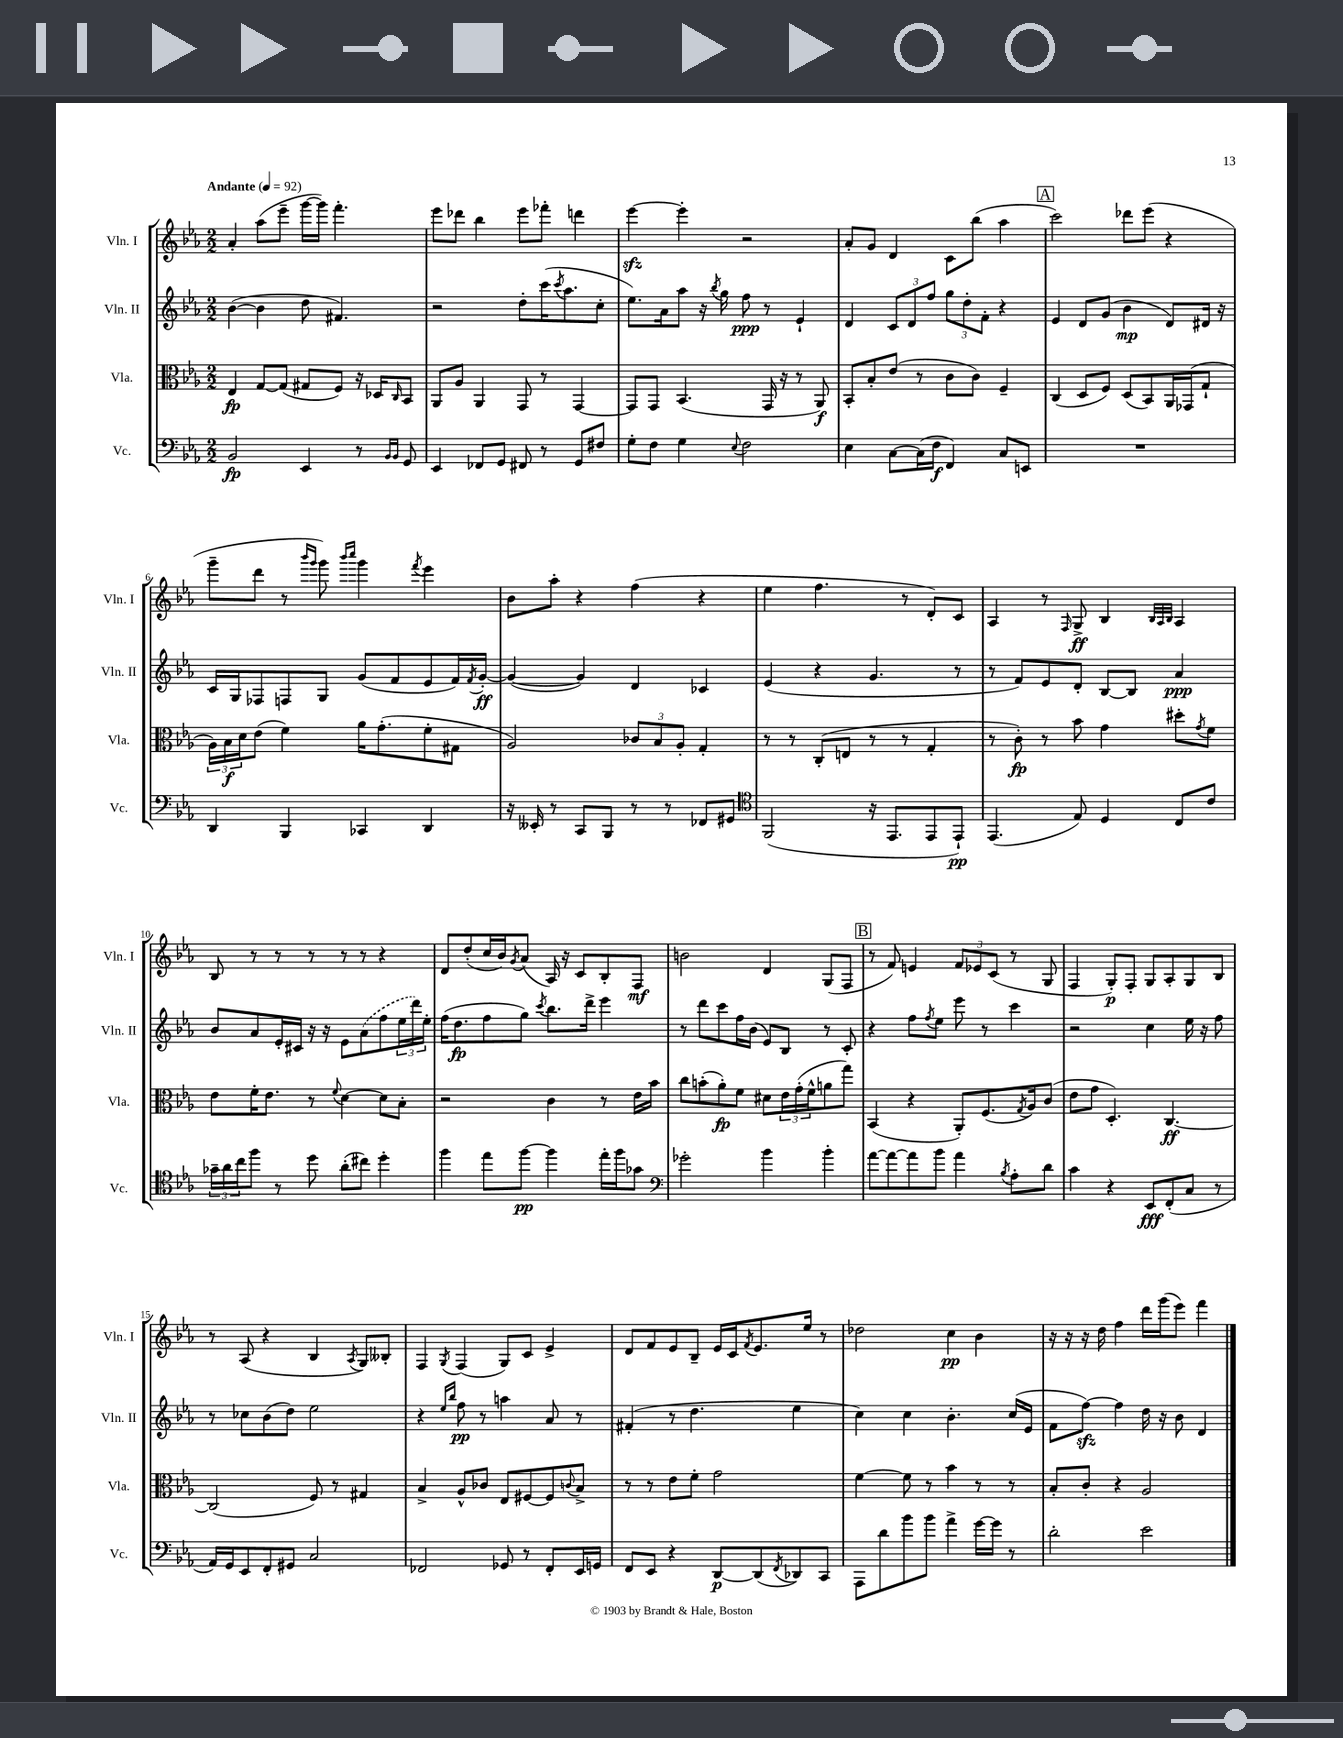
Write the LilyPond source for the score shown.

<<
\new StaffGroup <<
\new Staff = "s0" \with { instrumentName = "Vln. I" shortInstrumentName = "Vln. I" } {
    \clef treble \key ees \major \numericTimeSignature \time 2/2 \tempo "Andante" 4 = 92
    aes'4-. aes''8( ees'''8-- g'''16~ g'''16) f'''4.-. |
    ees'''8 des'''8 bes''4 ees'''8 fes'''8-. d'''4 |
    ees'''4~\sfz ees'''4-. r2 |
    aes'8-. g'8 d'4 c'8 bes''8( aes''4 |
    \mark \markup { \box "A" } c'''2) des'''8 ees'''8( r4 |
    g'''8-- d'''8 r8 \grace { bes'''16 g'''16 } g'''8) \grace { bes'''16 c''''16 } g'''4 \acciaccatura { f'''8 } ees'''4 |
    bes'8 aes''8-. r4 f''4( r4 |
    ees''4 f''4. r8 d'8-.) c'8 |
    aes4 r8 \grace { f16 } g8->\ff bes4 \grace { bes32 aes32 bes32 } aes4 |
    bes8 r8 r8 r8 r8 r8 r4 |
    d'8 d''8-.( c''16 bes'16) \acciaccatura { g'8 } aes'8( aes16) r16 c'8 bes8-. f8\mf |
    b'2 d'4 g8( f8 |
    \mark \markup { \box "B" } r8 f'8) e'4 \tuplet 3/2 { f'8 ees'8 c'8( } r8 g8 |
    f4 g8-.\p) f8-. g8 aes8-. g8 bes8 |
    r8 aes8( r4 bes4 \acciaccatura { aes8 } g8) beses8-. |
    f4 \acciaccatura { g8 } f4( g8) c'8 ees'4-> |
    d'8 f'8 ees'8 bes8-- ees'16 c'16 \acciaccatura { f'8 } ees'8. ees''16 r8 |
    des''2 c''4\pp bes'4 |
    r16 r16 r16 d''16 f''4 d'''16 g'''16( ees'''8) f'''4 \bar "|." |
}
\new Staff = "s1" \with { instrumentName = "Vln. II" shortInstrumentName = "Vln. II" } {
    \clef treble \key ees \major \numericTimeSignature \time 2/2
    bes'4~( bes'4 d''8 fis'4.) |
    r2 d''8-. c'''16( \acciaccatura { c'''8 } aes''8. c''8-. |
    ees''8.) aes'16 aes''8 r16 \acciaccatura { bes''8 } g''16 f''8\ppp r8 ees'4-! |
    d'4 \tuplet 3/2 { c'8 d'8 f''8 } \tuplet 3/2 { g''8 d''8-. f'8-. } r4 |
    \mark \markup { \box "A" } ees'4 d'8 g'8( bes'4\mp d'8) dis'16 r16 |
    c'16 g16 fes8 f8 g8 g'8( f'8 ees'8 f'16) \acciaccatura { f'8 } g'16~-.\ff |
    g'4~( g'4) d'4 ces'4 |
    ees'4( r4 g'4. r8 |
    r8 f'8) ees'8 d'8-. bes8~ bes8 aes'4\ppp |
    bes'8 aes'8 ees'16-. cis'16 r16 r16 ees'8 \once \slurDashed aes'8( f''8 \tuplet 3/2 { ees''16 d'''16) ees''16-. } |
    f''16( d''8.\fp f''8 g''8) \acciaccatura { c'''8 } bes''8. d'''16-> ees'''4 |
    r8 d'''8 c'''8 f''16 bes'16( ees'8) bes8 r8 c'8-. |
    \mark \markup { \box "B" } r4 f''8 \acciaccatura { f''8 } ees''8 ees'''8 r8 c'''4 |
    r2 c''4 ees''16 r16 f''8 |
    r8 ces''8 bes'8( d''8) ees''2 |
    r4 \grace { ees''16 bes''16 } f''8\pp r8 a''4 aes'8 r8 |
    fis'4-.( r8 d''4. ees''4 |
    c''4) c''4 bes'4.-. c''16( ees'16 |
    f'8 f''8~\sfz) f''4 d''16 r16 bes'8 d'4 \bar "|." |
}
\new Staff = "s2" \with { instrumentName = "Vla." shortInstrumentName = "Vla." } {
    \clef alto \key ees \major \numericTimeSignature \time 2/2
    ees4\fp g8~ g8( gis8 f8) r16 des16 \grace { c16 } bes,8 |
    aes,8 aes8 aes,4 g,8 r8 g,4~ |
    g,8 g,8 bes,4.( g,16 r16 r8 aes,8\f) |
    bes,8-. bes8-. ees'8( r8 c'8 c'8) f4-- |
    \mark \markup { \box "A" } c4( d8 f8) d8( bes,8) aes,16 ges,16( g8-! |
    \tuplet 3/2 { aes16) bes16\f d'16 } ees'8( f'4) aes'16 g'8.-.( f'8-. gis8 |
    aes2) \tuplet 3/2 { ces'8 bes8 aes8-. } g4-. |
    r8 r8 c8-.( e8 r8 r8 g4-. |
    r8 c'8-.\fp) r8 bes'8 g'4 dis''8-. \acciaccatura { g'8 } f'8 |
    ees'8 f'16-. ees'8. r8 \appoggiatura { f'8 } d'4~ d'8 bes8-. |
    r2 c'4 r8 ees'16 bes'16 |
    c''8 b'8-.( aes'8-.\fp) f'8 dis'8 \tuplet 3/2 { ees'16 g'16-.( f'16-^ } a'8 g''8) |
    \mark \markup { \box "B" } bes,4( r4 aes,8-.) f8.( \acciaccatura { g8 } aes16) c'8( |
    ees'8 g'8 d4.-.) c4.~\ff |
    c2( f8) r8 gis4 |
    bes4-> aes8-^ ces'8 ees8 fis8~ fis8 \appoggiatura { c'8 } bes8-> |
    r8 r8 ees'8 f'8-. g'2 |
    f'4~ f'8 r8 bes'4 r8 r8 |
    bes8-. c'8-. r4 aes2 \bar "|." |
}
\new Staff = "s3" \with { instrumentName = "Vc." shortInstrumentName = "Vc." } {
    \clef bass \key ees \major \numericTimeSignature \time 2/2
    bes,2\fp ees,4 r8 \grace { bes,16 bes,16 } g,8 |
    ees,4 fes,8 g,8 fis,8 r8 g,8 fis8 |
    g8-. f8 g4 \appoggiatura { ees8 } f2 |
    ees4 c8~ c16( f16\f f,4) c8 e,8 |
    \mark \markup { \box "A" } R1 |
    d,4 bes,,4 ces,4 d,4 |
    r16 eeses,16-. r8 c,8 bes,,8 r8 r8 fes,8 gis,8 |
    \clef tenor f,2( r16 ees,8. ees,8 ees,8-!\pp) |
    ees,4.( ees8) d4 c8 c'8 |
    \tuplet 3/2 { ges'16-- aes'16 c''16 } f''8 r8 d''8 aes'8-.( cis''8) d''4-. |
    f''4 ees''8 f''8~\pp f''4 ees''16-. f''16 ges'8 |
    \clef bass ges'2-. bes'4 bes'4-. |
    \mark \markup { \box "B" } aes'8~ aes'8~ aes'8 bes'8 aes'4 \acciaccatura { bes8 } aes8-. d'8 |
    c'4 r4 ees,8\fff f,8-.( c8 r8 |
    aes,16) g,16 ees,8 f,8-. gis,8 c2 |
    fes,2 ges,8 r8 fes,8-. ees,16 g,16 |
    f,8 ees,8 r4 d,8~\p d,8( \acciaccatura { f,8 } des,8) c,8 |
    aes,,8 d'8 bes'8 bes'8 aes'4-> g'16~ g'16 r8 |
    d'2-. ees'2 \bar "|." |
}
>>
>>
